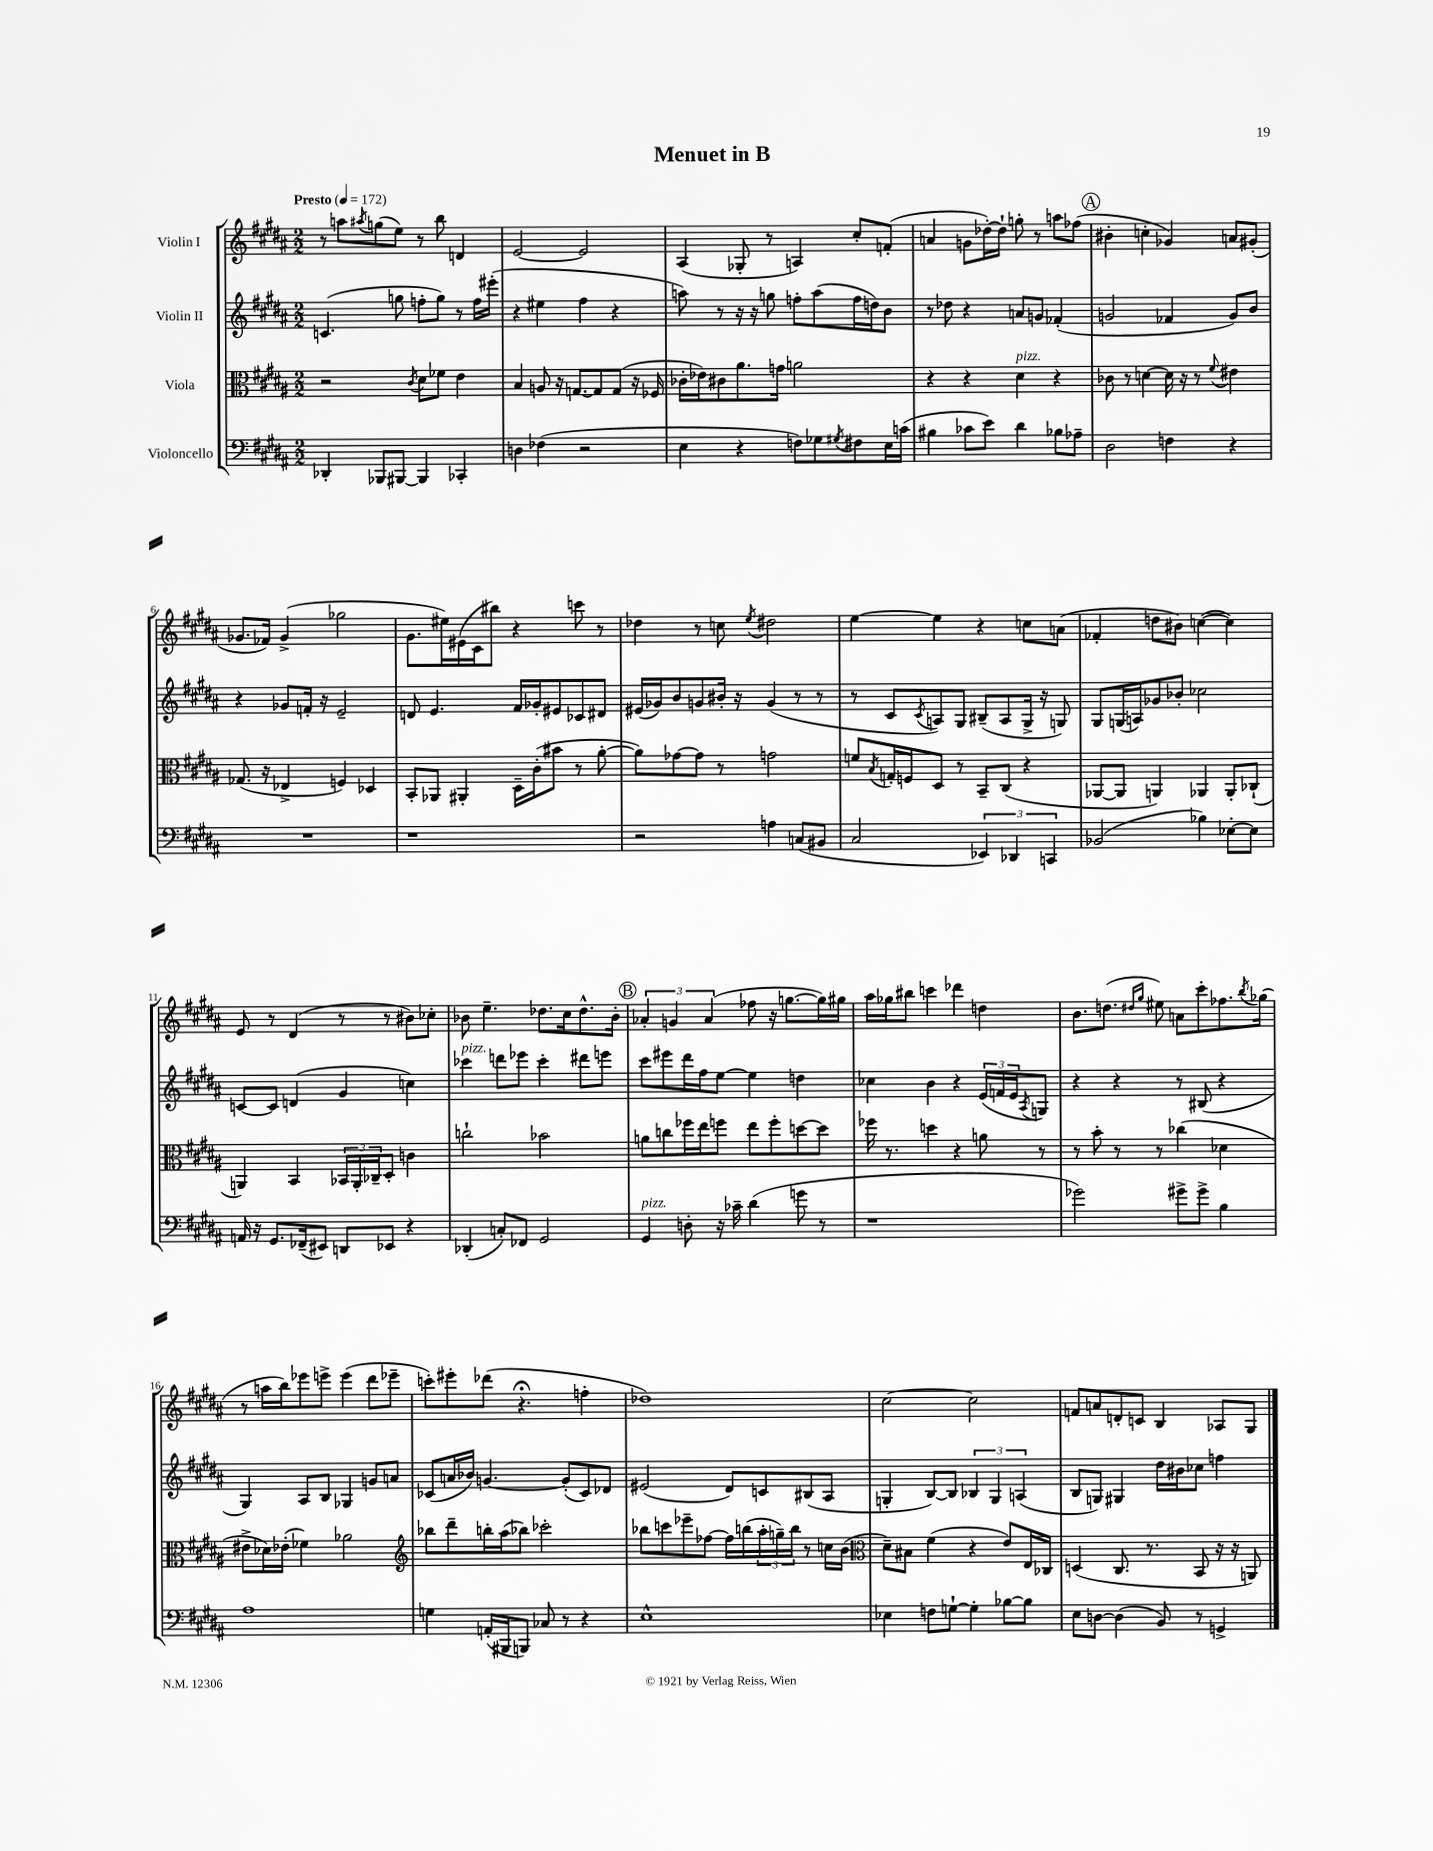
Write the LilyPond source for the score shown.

\header { title = "Menuet in B" }
<<
\new StaffGroup <<
\new Staff = "s0" \with { instrumentName = "Violin I" } {
    \clef treble \key b \major \numericTimeSignature \time 2/2 \tempo "Presto" 4 = 172
    r8 a''8 \acciaccatura { ais''8 } g''8( e''8) r8 b''8 d'4 |
    e'2~ e'2 |
    ais4( ges8-. r8 a4) cis''8-. f'8-.( |
    a'4 g'8 des''16~-.) des''16-! g''8-. r8 a''8 fes''8( |
    \mark \markup { \circle "A" } bis'4-. c''4-. ges'4) a'8 gis'8-.( |
    ges'8. fes'16) ges'4->( ges''2 |
    gis'8. eis''16) eis'16( cis'16 bis''8) r4 c'''8 r8 |
    des''4 r8 c''8 \acciaccatura { e''8 } dis''2 |
    e''4~ e''4 r4 c''8 a'8( |
    fes'4-. d''8 bis'8) c''4~( c''4) |
    e'8 r8 dis'4( r8 r8 bis'8) ces''8-. |
    bes'8 e''4.-- des''8. cis''16 des''8.-^ bes'16-. |
    \mark \markup { \circle "B" } \tuplet 3/2 { aes'4-. g'4 aes'4( } fes''8 r16 g''8.~ g''16) gis''16 |
    ais''16 ges''16 bis''8 c'''4 des'''4 d''4 |
    b'8. d''8.( \grace { dis''16 gis''16 } eis''8) a'8 cis'''8-. fes''8. \acciaccatura { b''8 } ges''16( |
    r8 a''16 b''16) ees'''8 e'''8-> e'''4( dis'''8 ees'''8-- |
    c'''8-.) eis'''8-. des'''8( r4.\fermata f''4-. |
    des''1) |
    cis''2~ cis''2 |
    f'8 a'8 d'8-. c'8 b4 aes8 gis8 \bar "|." |
}
\new Staff = "s1" \with { instrumentName = "Violin II" } {
    \clef treble \key b \major \numericTimeSignature \time 2/2
    c'4.( g''8 f''8-. g''8) r8 f''16 eis'''16-.( |
    r4 eis''4 fis''4 r4 |
    a''8) r8 r16 r16 g''8 f''8-. a''8( f''16 d''16) b'8 |
    r8 des''8 r4 a'8 g'8 fes'4-.( |
    \mark \markup { \circle "A" } g'2 fes'4 g'8) b'8 |
    r4 ges'8 f'16-. r16 e'2-- |
    d'8 e'4. fis'16 ges'16-. eis'8 ces'8 dis'8 |
    eis'16( ges'16) b'8 g'8 bis'16-. r16 g'4( r8 r8 |
    r8 cis'8 \acciaccatura { cis'8 } a8) gis8 bis8--( a8 gis16-> r16 g8) |
    gis8 g16( a16) ges'8 bes'8-. ces''2 |
    c'8~ c'8 d'4( gis'4 c''4) |
    ces'''4^\markup { \italic "pizz." } d'''8 ees'''8 ces'''4-. dis'''8 e'''8 |
    \mark \markup { \circle "B" } cis'''8 eis'''8 dis'''16 fis''16 e''8~ e''4 d''4 |
    ces''4 b'4 r4 \tuplet 3/2 { e'16( f'16 e'16 } \acciaccatura { ais8 } g8) |
    r4 r4 r8 bis8( r4 |
    gis4) ais8 b8 ges4 g'8 a'8 |
    ces'8( a'16 bes'16) g'4.~ g'8-.( ces'8) des'8 |
    eis'2( dis'8) c'8 bis8( ais8 |
    g4-. b8~) b8 \tuplet 3/2 { bes4 g4 a4( } |
    b8 g8) gis4 dis''16 bis'16 ces''8 f''4 \bar "|." |
}
\new Staff = "s2" \with { instrumentName = "Viola" } {
    \clef alto \key b \major \numericTimeSignature \time 2/2
    r2 \acciaccatura { cis'8 } dis'8 fes'8 e'4 |
    b4 a8 r16 g8.~ g8 g8( r16 fes16 |
    ces'16-. ees'16) cis'8 ais'8. g'16 a'2 |
    r4 r4 dis'4^\markup { \italic "pizz." } r4 |
    \mark \markup { \circle "A" } ces'8 r8 d'4~ d'16 r16 r8 \appoggiatura { fis'8 } eis'4 |
    ges8.( r16 ees4-> f4) des4 |
    b,8-. aes,8 ais,4-. dis16-- cis'16-.( bis'8 r8 ais'8~-. |
    ais'8) ges'8~ ges'8 r8 g'2 |
    f'8 \acciaccatura { b8 } g16-. f16 dis8 r8 b,8-- cis8( r4 |
    aes,8~ aes,8 a,4) aes,4 aes,8-. ces8-!( |
    a,4) b,4 \tuplet 3/2 { bes,16 a,16-. ces16-- } dis8-. c'4 |
    c''2-! bes'2 |
    \mark \markup { \circle "B" } a'8 c''8 fes''16 e''16 f''8 e''8 f''8-. d''8~ d''8 |
    fes''16 r8. d''4 r4 a'8 r8 |
    r8 b'8-. r8 r8 ces''4( des'4 |
    eis'8-> des'16) ees'16-.( fes'4) aes'2 |
    \clef treble bes''8 dis'''8-- b''16-. ais''16( bes''8) ces'''2-. |
    bes''8 c'''8 ees'''8-- fes''8~ fes''16 b''16( \tuplet 3/2 { ais''16-. g''16--) b''16 } r8 c''16 b'16( |
    \clef alto dis'8--) bis8 fis'4( r4 e'8) e16 ces16 |
    d4( cis8. r8. b,8 r16 r16 a,8) \bar "|." |
}
\new Staff = "s3" \with { instrumentName = "Violoncello" } {
    \clef bass \key b \major \numericTimeSignature \time 2/2
    des,4-. bes,,8 bis,,8~ bis,,4 ces,4-. |
    d4 fes4( r2 |
    e4 r4 f8) ges8 \acciaccatura { gis8 } fis8 e16 c'16( |
    bis4 ces'8 e'8) dis'4 bes8 aes8-- |
    \mark \markup { \circle "A" } dis2 f4 r4 |
    R1 |
    r1 |
    r2 a4 c8( bis,8 |
    cis2 \tuplet 3/2 { ees,4) des,4 c,4 } |
    bes,2( bes4) ees8~-. ees8 |
    a,16 r16 gis,8. fes,16--( eis,8) d,8 ees,8 r4 |
    des,4-.( c8-.) fes,8 gis,2 |
    \mark \markup { \circle "B" } gis,4^\markup { \italic "pizz." } d8-. r16 ces'16-- dis'4( g'8 r8 |
    r1 |
    ges'2) gis'8-> gis'8-> b4 |
    ais1 |
    g4 a,16-.( bis,,16 b,,8) ces8 r8 r4 |
    e1-^ |
    ees4 f8 g8~-! g4-. bes8~ bes8 |
    e8 d8~ d4( b,8) r8 g,4-> \bar "|." |
}
>>
>>
